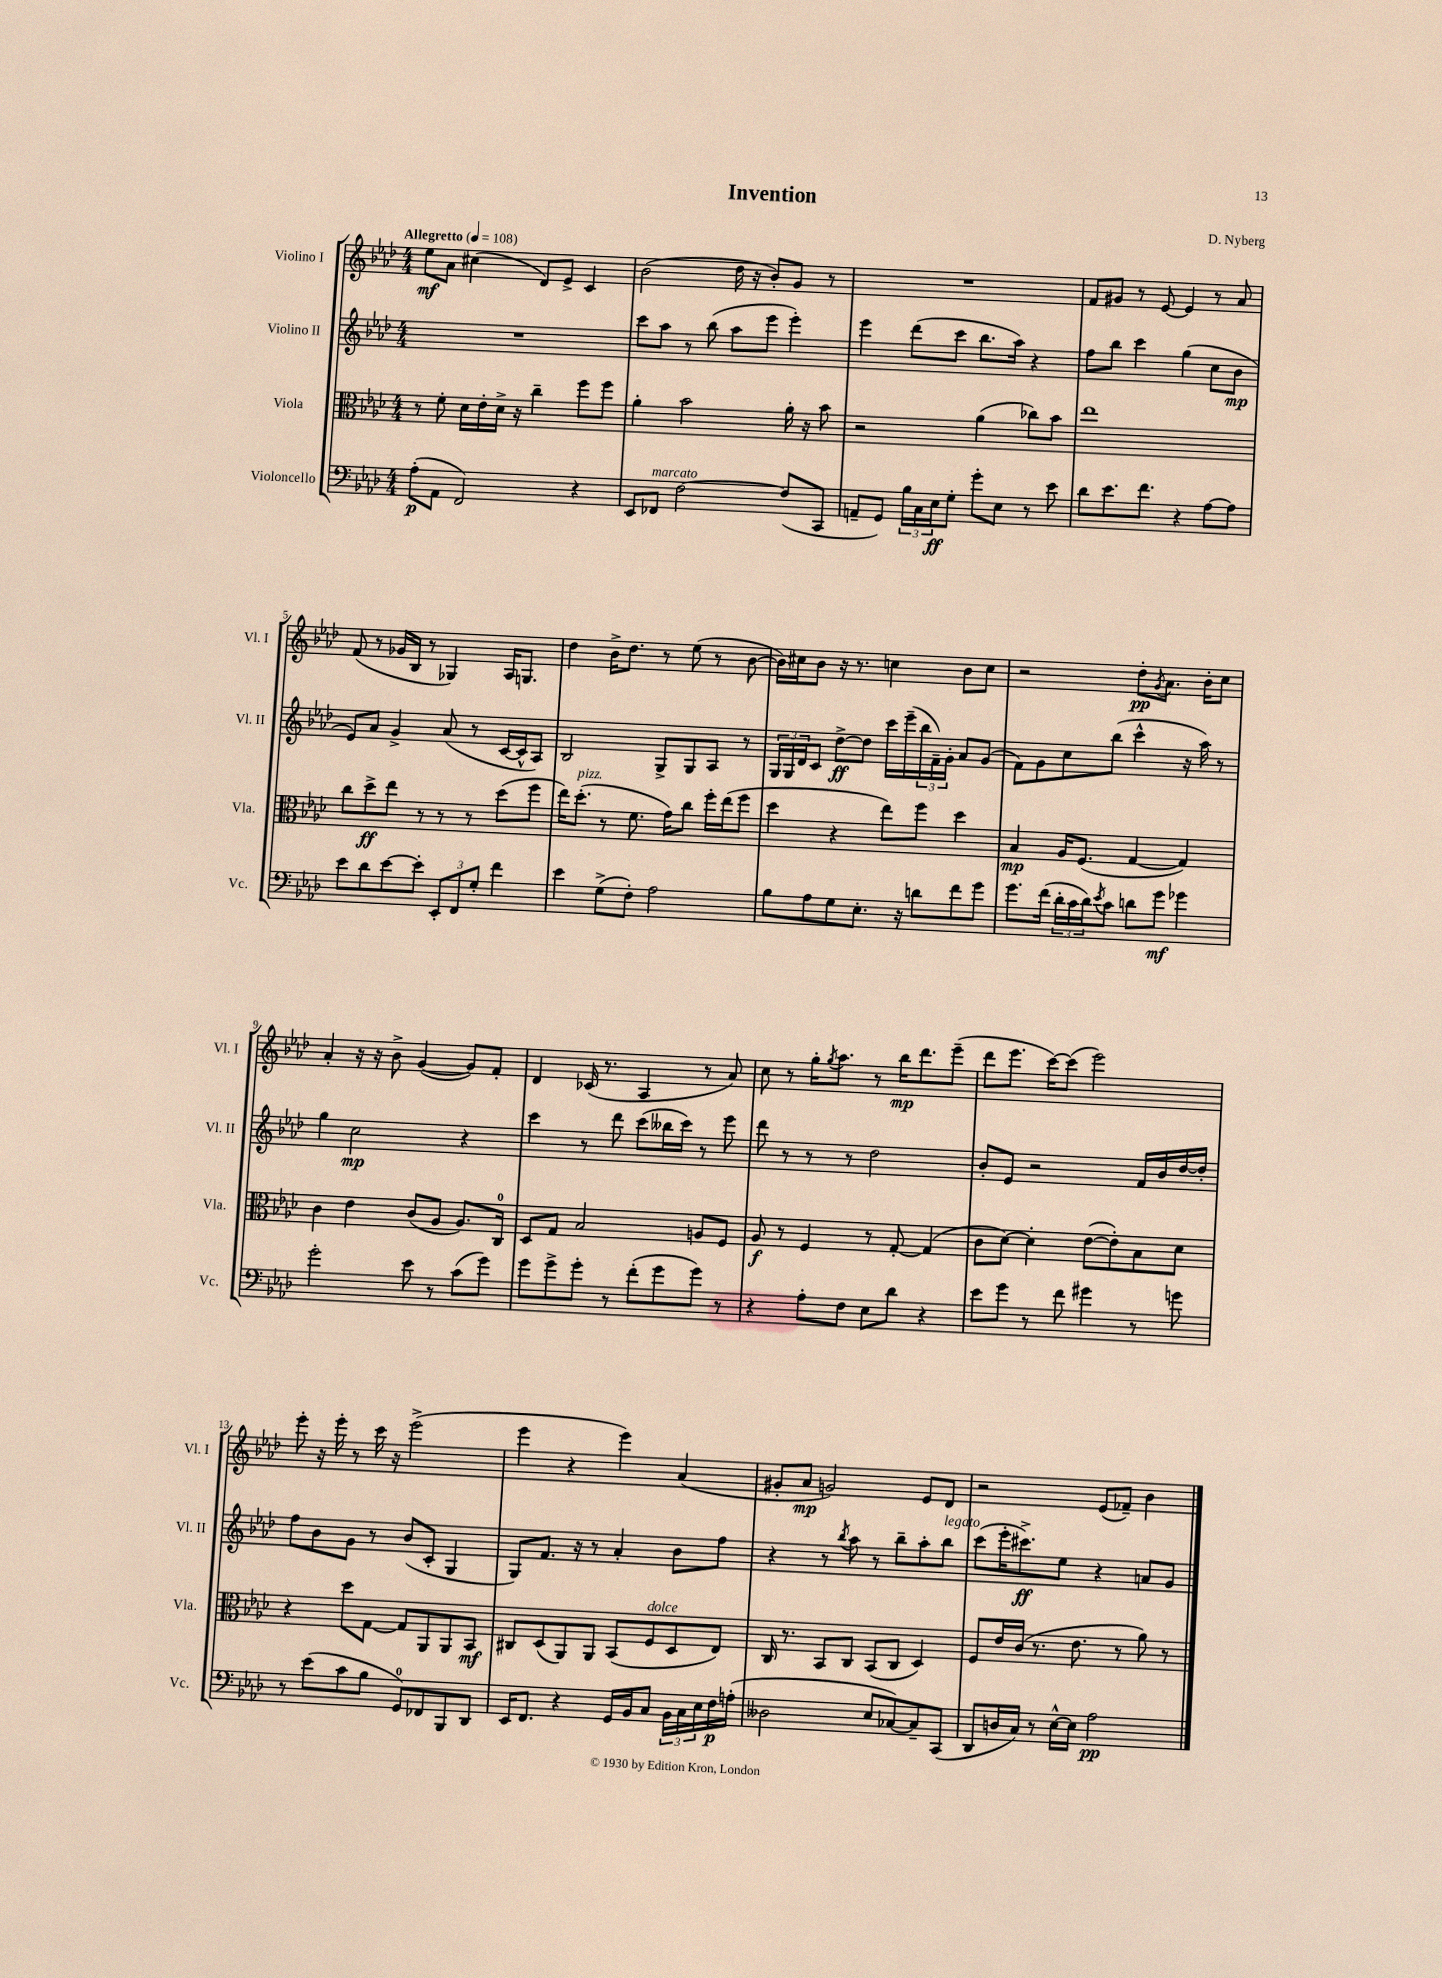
\header { title = "Invention" composer = "D. Nyberg" }
<<
\new StaffGroup <<
\new Staff = "s0" \with { instrumentName = "Violino I" shortInstrumentName = "Vl. I" } {
    \clef treble \key aes \major \numericTimeSignature \time 4/4 \tempo "Allegretto" 4 = 108
    ees''8\mf aes'8 cis''4( des'8) ees'8-> c'4 |
    bes'2( des''16 r16 bes'8-.) g'8 r8 |
    R1 |
    f'8 gis'8 r8 ees'8~ ees'4 r8 aes'8 |
    f'8( r8 ges'16 bes16 r8 ges4) aes16 g8. |
    des''4 bes'16-> des''8. r8 ees''8( r8 bes'8~ |
    bes'16) cis''16 bes'8 r16 r8. c''4 bes'8 c''8 |
    r2 des''8-.\pp \acciaccatura { g'8 } aes'8. bes'16-. c''8 |
    aes'4-. r16 r16 bes'8-> g'4~( g'8) f'8-. |
    des'4 ces'16( r8. aes4 r8 aes'8) |
    c''8 r8 g''16-. \acciaccatura { g''8 } aes''8. r8 bes''16\mp des'''8. ees'''8--( |
    des'''8 ees'''8. c'''16~) c'''8( ees'''2) |
    ees'''8-. r16 ees'''16-. r8 c'''16 r16 ees'''2->( |
    ees'''4 r4 ees'''4) aes'4( |
    gis'8-. aes'8\mp g'2) ees'8 des'8 |
    r2 ees'8( fes'8--) bes'4 \bar "|." |
}
\new Staff = "s1" \with { instrumentName = "Violino II" shortInstrumentName = "Vl. II" } {
    \clef treble \key aes \major \numericTimeSignature \time 4/4
    R1 |
    c'''8 aes''8 r8 bes''8( aes''8 ees'''8 ees'''4-.) |
    ees'''4 des'''8( c'''8 bes''8. aes''16) r4 |
    f''8 bes''8 c'''4 g''4( c''8 bes'8\mp |
    ees'8) aes'8 g'4-> aes'8( r8 c'16~ c'16-^ aes8) |
    bes2 g8-> g8 aes8 r8 |
    \tuplet 3/2 { g16 g16 des'16 } c'8 des''8~->\ff des''8 c'''16 ees'''16--( \tuplet 3/2 { bes''16 f'16--) g'16-. } aes'8 g'8( |
    f'8) g'8 c''8 bes''8( c'''4-^ r16 aes''16) r8 |
    g''4 c''2\mp r4 |
    c'''4 r8 des'''8 c'''8( beses''16 c'''16) r8 ees'''8 |
    des'''8 r8 r8 r8 des''2 |
    bes'8-. ees'8 r2 f'16 bes'16 des''16~ des''16-. |
    f''8 bes'8 g'8 r8 bes'8( c'8-. g4 |
    g8) f'8. r16 r8 aes'4-. bes'8 f''8 |
    r4 r8 \acciaccatura { bes''8 } aes''8 r8 bes''8-- aes''8-. bes''8^\markup { \italic "legato" } |
    c'''8( ees'''16-. cis'''8.->\ff) ees''8 r4 a'8 g'8 \bar "|." |
}
\new Staff = "s2" \with { instrumentName = "Viola" shortInstrumentName = "Vla." } {
    \clef alto \key aes \major \numericTimeSignature \time 4/4
    r8 f'8-. des'16 ees'16-. des'16-> r16 c''4-- f''8 f''8 |
    aes'4-. bes'2 aes'16-. r16 bes'8 |
    r2 aes'4( ces''8) bes'8 |
    ees''1 |
    c''8 des''8->\ff ees''8 r8 r8 r8 des''8( f''8 |
    ees''16) des''8.-.^\markup { \italic "pizz." }( r8 f'8. g'16) c''8 f''16-. ees''16( f''8 |
    des''4 r4 ees''8) f''8 des''4 |
    bes4\mp aes16 f8.( g4~ g4) |
    c'4 ees'4 c'8( aes8 aes8.) c16-0 |
    des8 g8 bes2 a8 f8 |
    aes8\f r8 f4 r8 g8~-. g4( |
    c'8 des'8~) des'4-. ees'8~( ees'8-.) bes8 des'8 |
    r4 des''8 g8~ g8 aes,8 aes,8 bes,8\mf |
    cis8 des8( aes,8) aes,8 bes,8( f8^\markup { \italic "dolce" } des8 ees8) |
    c16 r8. bes,8 c8 bes,8( c8 des4) |
    f8 ees'16 c'16( r8. ees'8. r8 aes'8) r8 \bar "|." |
}
\new Staff = "s3" \with { instrumentName = "Violoncello" shortInstrumentName = "Vc." } {
    \clef bass \key aes \major \numericTimeSignature \time 4/4
    aes8-.\p( aes,8 f,2) r4 |
    ees,8 fes,8^\markup { \italic "marcato" } f2~ f8( c,8 |
    a,8-- g,8) \tuplet 3/2 { bes16 c16 ees16\ff } g8-. g'8-. ees8 r8 ees'8 |
    des'8 ees'8. f'8. r4 aes8~ aes8 |
    ees'8 des'8 ees'8~ ees'8-. \tuplet 3/2 { ees,8-. f,8 g8-. } f'4 |
    ees'4 g8->( f8-.) aes2 |
    bes8 aes8 g8 ees8.-. r16 d'8 f'8 g'8 |
    g'8. f'16( \tuplet 3/2 { des'16-. c'16 des'16) } \acciaccatura { ees'8 } c'8 d'8 g'8\mf ges'4 |
    g'2-. ees'8 r8 c'8( g'8) |
    g'8 g'8-> g'8-. r8 f'8-.( g'8 g'8) r8 |
    r4 aes8-. f8 ees8 des'8 r4 |
    ees'8 g'8 r8 f'8 gis'4 r8 g'8 |
    r8 ees'8( c'8 bes8 g,8-0) fes,8 bes,,8 des,8 |
    ees,16 f,8. r4 g,16 bes,16 c8 \tuplet 3/2 { bes,16 c16 ees16 } f16\p a16-.( |
    deses2 ees8 ces8~) ces8-- c,8( |
    des,8 d16 c16) r8 ees16~-^ ees16 aes2\pp \bar "|." |
}
>>
>>
